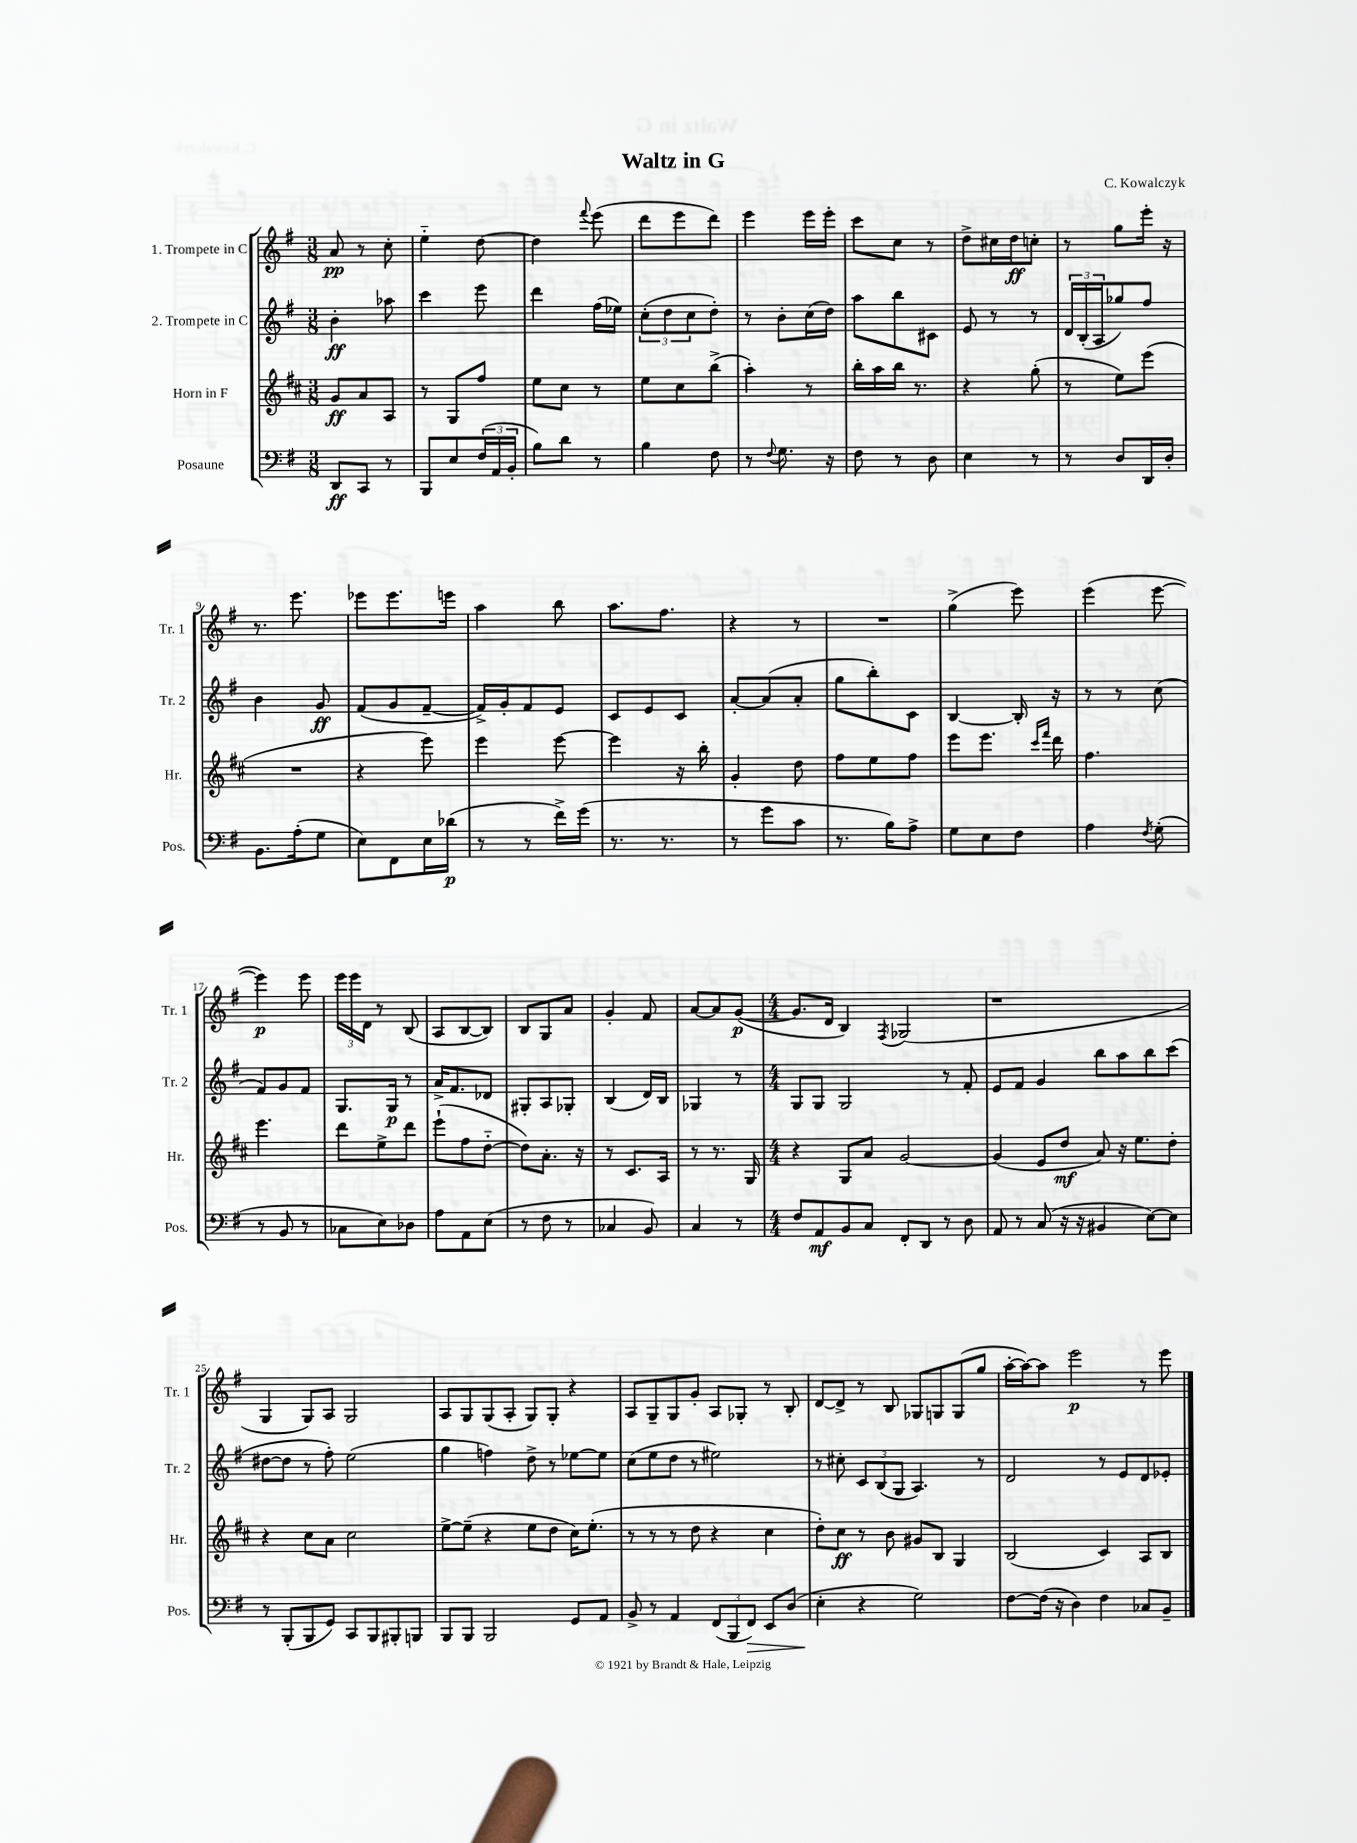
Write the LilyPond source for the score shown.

\header { title = "Waltz in G" composer = "C. Kowalczyk" }
<<
\new StaffGroup <<
\new Staff = "s0" \with { instrumentName = "1. Trompete in C" shortInstrumentName = "Tr. 1" } {
    \clef treble \key g \major \numericTimeSignature \time 3/8
    a'8\pp r8 c''8-. |
    e''4-_ d''8~ |
    d''4 \appoggiatura { fis'''8 } e'''8( |
    d'''8 e'''8 d'''8) |
    e'''4 e'''16 e'''16-. |
    c'''8 c''8 r8 |
    d''8-> cis''16 d''16\ff c''8-. |
    r8 g''8 e'''16-. r16 |
    r8. e'''8. |
    ees'''8 ees'''8. e'''16 |
    a''4 b''8 |
    a''8. fis''8. |
    r4 r8 |
    R4. |
    g''4->( e'''8) |
    e'''4( e'''8~ |
    e'''4\p) e'''8 |
    \tuplet 3/2 { e'''16 e'''16 d'16 } r8 b8( |
    a8 b8~ b8) |
    b8 g8 a'8 |
    g'4-. fis'8 |
    a'8~ a'8 g'8~\p( |
    \numericTimeSignature \time 4/4 g'8. d'16 b4) \acciaccatura { fis8 } ges2( |
    r1 |
    g4 g8) a8 g2 |
    a8 g8 g8( a8-. g8) g8-. r4 |
    a8 g8-- g8 g'8-. a8 ges8-. r8 b8-. |
    d'8~ d'8-> r8 b8 ges8 g8 g8( g''8 |
    a''16~-. a''16~) a''8 e'''2\p r8 e'''8 \bar "|." |
}
\new Staff = "s1" \with { instrumentName = "2. Trompete in C" shortInstrumentName = "Tr. 2" } {
    \clef treble \key g \major \numericTimeSignature \time 3/8
    b'4-.\ff aes''8 |
    c'''4 e'''8 |
    d'''4 fis''16( ees''16) |
    \tuplet 3/2 { c''8-.( d''8 c''8 } d''8-.) |
    r8 b'8-. c''16( d''16) |
    a''8 b''8 cis'8 |
    e'8 r8 r8 |
    \tuplet 3/2 { d'16 b16-.( a16 } ges''8) fis''8 |
    b'4 g'8\ff |
    fis'8( g'8 fis'8~-- |
    fis'16->) g'16-. fis'8 e'8 |
    c'8 e'8 c'8 |
    a'8~-. a'8( a'8-. |
    g''8 b''8-.) c'8 |
    b4~ b16-. r16 |
    r8 r8 c''8( |
    fis'8) g'8 fis'8 |
    g8. g16\p r8 |
    a'16-> fis'8. des'8 |
    gis8-. a8 ges8-. |
    b4( d'16) b16 |
    ges4 r8 |
    \numericTimeSignature \time 4/4 g8 g8 g2 r8 fis'8-. |
    e'8 fis'8 g'4 b''8 a''8 b''8 c'''8( |
    dis''8~ dis''8 r8 fis''8-.) e''2( |
    g''4 f''4) d''8-> r8 ees''8~ ees''8 |
    c''8( e''8 d''8 r8 eis''2) |
    r8 cis''8-. \tuplet 3/2 { c'8 b8( g8 } a4.) r8 |
    d'2 r8 e'8 d'8 ees'8-. \bar "|." |
}
\new Staff = "s2" \with { instrumentName = "Horn in F" shortInstrumentName = "Hr." } {
    \clef treble \key d \major \numericTimeSignature \time 3/8
    g'8\ff a'8 a8 |
    r8 g8 fis''8 |
    e''8 cis''8 r8 |
    e''8 cis''8 b''8->( |
    a''4-.) r8 |
    b''16-. a''16 b''16 r8. |
    r4 g''8-.( |
    r8 e''8) e'''8( |
    R4. |
    r4 e'''8) |
    e'''4 e'''8~ |
    e'''4 r16 b''16-. |
    g'4-. d''8 |
    fis''8 e''8 fis''8 |
    e'''8 e'''8. \grace { cis'''16 fis'''16 } d'''16 |
    fis''4. |
    e'''4. |
    d'''8 e''8-> d'''8 |
    e'''8-!( fis''8 d''8~-_ |
    d''8) a'8.-. r16 |
    r8 cis'8. a16 |
    r8 r8. g16 |
    \numericTimeSignature \time 4/4 r4 g8 a'8 g'2~ |
    g'4( e'8 d''8\mf a'8) r16 e''8. d''8-. |
    r4 cis''8 a'8 cis''2 |
    e''8~-> e''8--( r4 e''8 d''8 cis''16) e''8.-.( |
    r8 r8 r8 d''8 r4 cis''4 |
    d''8-.) cis''8\ff r8 b'8 gis'8 b8 g4 |
    b2( cis'4) a8 b8 \bar "|." |
}
\new Staff = "s3" \with { instrumentName = "Posaune" shortInstrumentName = "Pos." } {
    \clef bass \key g \major \numericTimeSignature \time 3/8
    d,8\ff c,8 r8 |
    b,,8 e8 \tuplet 3/2 { fis16( a,16 b,16-. } |
    b8) d'8 r8 |
    b4 fis8 |
    r8 \appoggiatura { fis8 } g8. r16 |
    fis8 r8 d8 |
    e4 r8 |
    r8 d8 d,16 d16-. |
    b,8. a16-.( g8 |
    e8) fis,8 e16 des'16\p( |
    r8 r8 fis'16->) g'16( |
    r8. r8. |
    r8 g'8 c'8 |
    r8. b16) a8-> |
    g8 e8 fis8 |
    a4 \acciaccatura { fis8 } g8-.( |
    r8 b,8 r8 |
    ces8 e8) des8 |
    a8 a,8 e8( |
    r8 fis8 r8 |
    ces4 b,8) |
    c4 r8 |
    \numericTimeSignature \time 4/4 fis8 a,8\mf b,8 c8 fis,8-. d,8 r8 d8 |
    a,8 r8 c8( r16 r16 bis,4 e8~) e8 |
    r8 b,,8-.( b,,8 g,8) c,8 b,,8 bis,,8-. b,,8 |
    b,,8 b,,8 b,,2 g,8 a,8 |
    b,8-> r8 a,4 \tuplet 3/2 { fis,8( b,,8 fis,8\>) } e,8 d8( |
    e4-.\! r4 g2) |
    fis8~ fis16( r16 d4) fis4 ces8 b,8-- \bar "|." |
}
>>
>>
